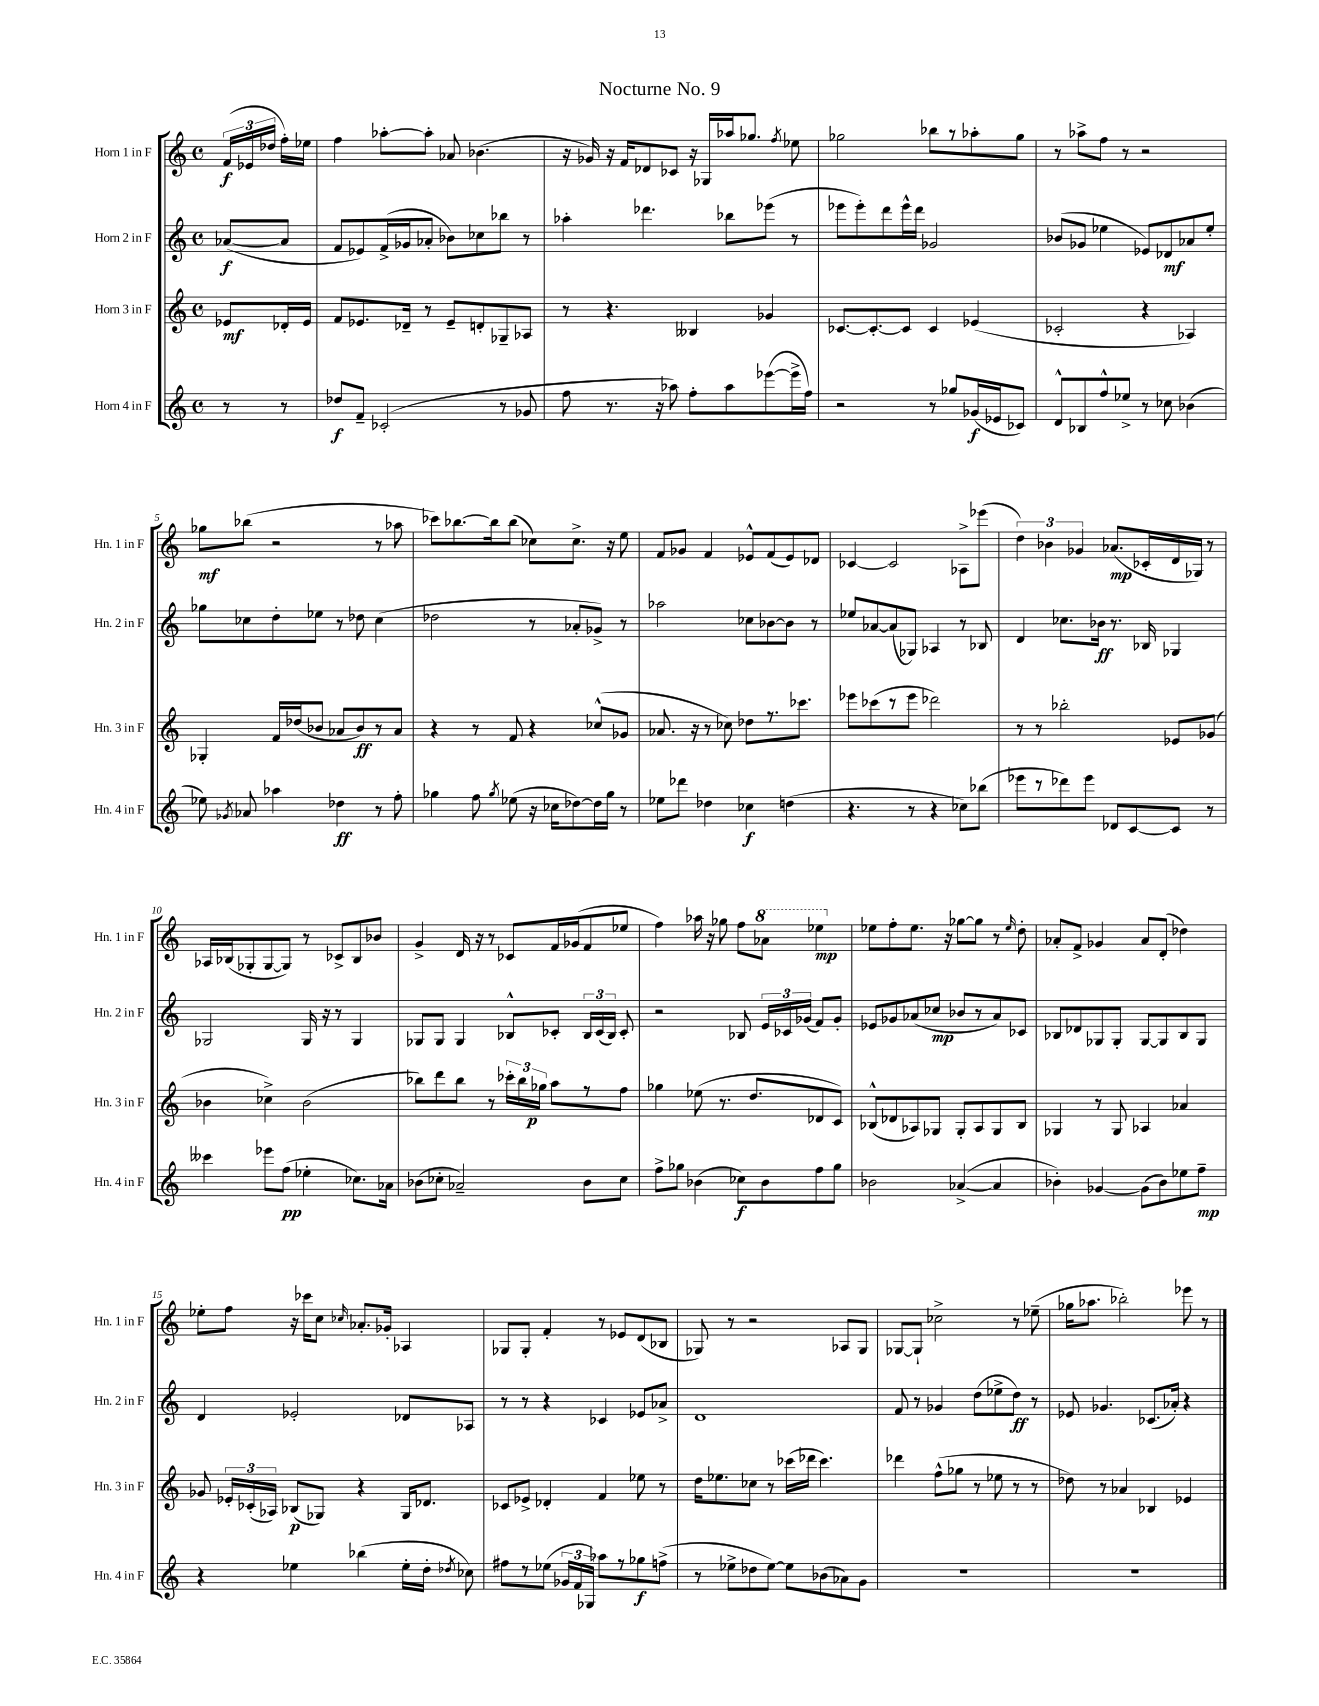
\header { title = "Nocturne No. 9" }
<<
\new StaffGroup <<
\new Staff = "s0" \with { instrumentName = "Horn 1 in F" shortInstrumentName = "Hn. 1 in F" } {
    \clef treble \key c \major \defaultTimeSignature \time 4/4 \partial 4
    \autoBeamOff \tuplet 3/2 { f'16[\f( ees'16 des''16] } f''16[-.) ees''16] |
    f''4 aes''8[~-. aes''8]-. aes'8 bes'4.( |
    r16 ges'16) r16 f'16[ des'8 ces'8] r16 ges16[ aes''16 ges''8.] \acciaccatura { f''8 } ees''8 |
    ges''2 bes''8[ r8 aes''8-. ges''8] |
    r8 aes''8[-> f''8] r8 r2 |
    ges''8[\mf bes''8]( r2 r8 aes''8 |
    ces'''8[) bes''8.~ bes''16 bes''8]( ces''8[) ces''8.]-> r16 e''8 |
    f'8[ ges'8] f'4 ees'8[-^ f'8( ees'8) des'8] |
    ces'4~ ces'2 aes8[-> ees'''8]( |
    \tuplet 3/2 { d''4) bes'4 ges'4 } aes'8.[\mp( ces'16-. d'16 ges16]) r8 |
    aes16[ bes16( ges8-. ges8~ ges8]) r8 ces'8[-> bes8 bes'8] |
    g'4-> d'16 r16 r8 ces'8[ f'16 ges'16( f'8 ees''8] |
    f''4) aes''16 r16 ges''8 f''8[ \ottava #1 aes''!8] ees'''4\mp \ottava #0 |
    ees''8[ f''8-. ees''8.] r16 ges''8[~ ges''8] r8 \grace { ees''16 } d''8-. |
    aes'8[-. f'8]-> ges'4 aes'8[ d'8]-.( des''4) |
    ees''8[-. f''8] r16 ces'''16[ c''8] \grace { ces''16 } aes'8.[-. ges'16]-. aes4 |
    ges8[ ges8]-. f'4-. r8 ees'8[ d'8( bes8] |
    ges8) r8 r2 aes8[ ges8] |
    ges8[~ ges8]-! ces''2-> r8 ees''8--( |
    ges''16[ aes''8.] bes''2-.) ees'''8 r8 \bar "|." |
}
\new Staff = "s1" \with { instrumentName = "Horn 2 in F" shortInstrumentName = "Hn. 2 in F" } {
    \clef treble \key c \major \defaultTimeSignature \time 4/4 \partial 4
    \autoBeamOff aes'8[~\f( aes'8] |
    f'8[ ees'8) f'16->( ges'16 aes'8]-. bes'8[) ces''8 bes''8] r8 |
    aes''4-. des'''4. bes''8[ ees'''8]( r8 |
    ees'''8[ ees'''8-.) d'''8 ees'''16-^ d'''16] ges'2 |
    bes'8[( ges'8] ees''4 ees'8[) des'8\mf aes'8 ees''8]-. |
    ges''8[ ces''8 d''8-. ees''8] r8 des''8 ces''4( |
    des''2 r8 aes'8[-. ges'8]->) r8 |
    aes''2 ces''8[ bes'8~ bes'8] r8 |
    ees''8[ aes'8~ aes'8( ges8]) aes4 r8 bes8 |
    d'4 ces''8.[ bes'16]\ff r8. bes16 ges4 |
    ges2 ges16 r16 r8 ges4 |
    ges8[ ges8] ges4 bes8[-^ ces'8]-. \tuplet 3/2 { bes16[ ces'16( bes16]) } ces'8-. |
    r2 bes8 \tuplet 3/2 { e'16[ ces'16 ges'16]( } f'8[) ges'8]-. |
    ees'8[ ges'8 aes'8( ces''8]\mp bes'8[ r8 aes'8) ces'8] |
    bes8[ des'8 ges8 ges8]-. ges8[~ ges8 bes8 ges8] |
    d'4 ees'2-. des'8[ aes8] |
    r8 r8 r4 ces'4 ees'8[ aes'8]-> |
    d'1 |
    f'8 r8 ges'4 d''8[( ees''8-> d''8]\ff) r8 |
    ees'8 ges'4. ces'8.[( aes'16]-.) r4 \bar "|." |
}
\new Staff = "s2" \with { instrumentName = "Horn 3 in F" shortInstrumentName = "Hn. 3 in F" } {
    \clef treble \key c \major \defaultTimeSignature \time 4/4 \partial 4
    \autoBeamOff ees'8[\mf des'16-. ees'16] |
    f'8[ ees'8. des'16]-- r8 ees'8[-- d'8-. ges8-- aes8] |
    r8 r4. beses4 ges'4 |
    ces'8.[~ ces'8.~-. ces'8] ces'4 ees'4( |
    ces'2-. r4 aes4) |
    ges4-. f'16[ des''16( bes'8] aes'8[ bes'8\ff) r8 aes'8] |
    r4 r8 f'8 r4 ces''8[-^( ges'8] |
    aes'8. r16 r8 ces''8) des''8[ r8. ces'''8.] |
    ees'''8[ ces'''8( r8 ees'''8] des'''2) |
    r8 r8 bes''2-. ees'8[ ges'8]( |
    bes'4 ces''4->) bes'2( |
    bes''8[) d'''8 bes''8] r8 \tuplet 3/2 { ces'''16[-. bes''16 ges''16]\p } a''8[ r8 f''8] |
    ges''4 ees''8( r8. d''8.[ des'8 c'8]) |
    bes8[-^( des'8 aes8) ges8] ges8[-. aes8 ges8 bes8] |
    ges4 r8 ges8 aes4 aes'4 |
    ges'8 \tuplet 3/2 { ees'16[-. ces'16-.( aes16]) } bes8[\p( ges8]) r4 ges16[ des'8.] |
    ces'8[ ees'8]-> des'4-. f'4 ees''8 r8 |
    d''16[ ees''8. ces''8] r8 ces'''16[( des'''16] ces'''4.) |
    des'''4 f''8[-^( ges''8] r8 ees''8 r8 r8 |
    des''8) r8 aes'4 bes4 ees'4 \bar "|." |
}
\new Staff = "s3" \with { instrumentName = "Horn 4 in F" shortInstrumentName = "Hn. 4 in F" } {
    \clef treble \key c \major \defaultTimeSignature \time 4/4 \partial 4
    \autoBeamOff r8 r8 |
    des''8[\f f'8]-- ces'2-.( r8 ges'8 |
    f''8 r8. r16 aes''8) f''8[-. aes''8 ees'''8~( ees'''16-> f''16]) |
    r2 r8 ges''8[ ges'16\f( ees'16 ces'8]) |
    d'8[-^ bes8 f''8-^ ees''8]-> r8 ces''8 bes'4( |
    ees''8) \acciaccatura { ges'8 } aes'8 aes''4 des''4\ff r8 f''8-. |
    ges''4 f''8 \acciaccatura { ges''8 } ees''8( r16 ces''16[ des''8~) des''16 ges''16] r8 |
    ees''8[ des'''8] des''4 ces''4\f d''4( |
    r4. r8 r4 ces''8[) bes''8]( |
    ees'''8[ r8 des'''8) ees'''8] des'8[ c'8~ c'8] r8 |
    ceses'''4 ees'''8[ f''8]\pp( ees''4-. ces''8.[) aes'16] |
    bes'8[( ces''8]-. aes'2--) bes'8[ ces''8] |
    f''8[-> ges''8] bes'4( ces''8[\f) bes'8 f''8 ges''8] |
    bes'2 aes'4~->( aes'4 |
    bes'4-.) ges'4~ ges'8[( bes'8) ees''8 f''8]--\mp |
    r4 ees''4 bes''4( ees''16[-. d''16]-. \acciaccatura { des''8 } ces''8) |
    fis''8[ r8 ees''8]( \tuplet 3/2 { ges'16[ f'16 ges16]) } aes''8[ r8 ges''8\f f''8]->( |
    r8 ees''8[-> des''8 ees''8]~) ees''8[ bes'8( aes'8) g'8] |
    R1 |
    R1 \bar "|." |
}
>>
>>
